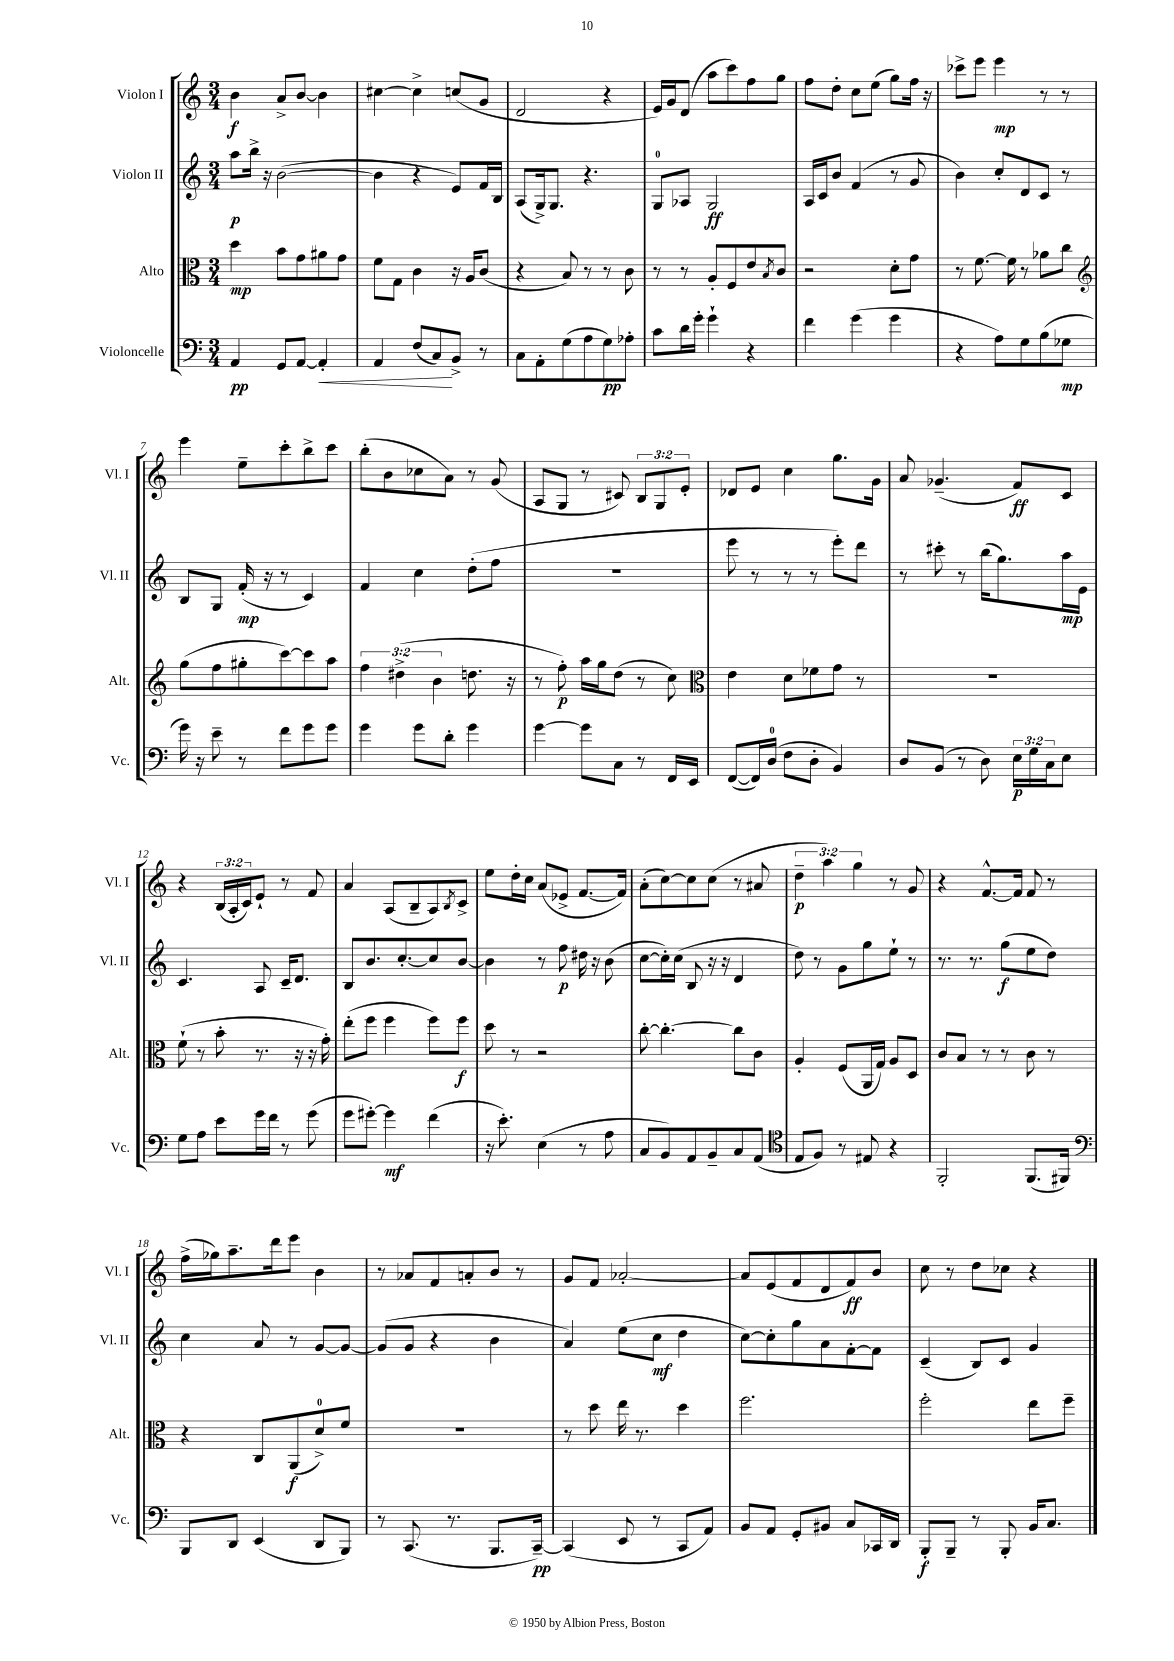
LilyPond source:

<<
\new StaffGroup <<
\new Staff = "s0" \with { instrumentName = "Violon I" shortInstrumentName = "Vl. I" } {
    \clef treble \key c \major \numericTimeSignature \time 3/4 \override Staff.TupletNumber.text = #tuplet-number::calc-fraction-text
    b'4\f a'8-> b'8~ b'4 |
    cis''4~ cis''4-> c''8( g'8 |
    d'2 r4 |
    e'16) g'16 d'8( a''8 c'''8) f''8 g''8 |
    f''8 d''8-. c''8 e''8( g''8) f''16 r16 |
    ces'''8-> e'''8 e'''4\mp r8 r8 |
    e'''4 e''8-- c'''8-. b''8-> c'''8 |
    b''8-.( b'8 ces''8 a'8) r8 g'8( |
    a8 g8 r8 cis'8) \tuplet 3/2 { b8 g8 e'8-. } |
    des'8 e'8 c''4 g''8. g'16 |
    a'8 ges'4.--( f'8\ff) c'8 |
    r4 \tuplet 3/2 { b16( a16-. c'16) } e'8-! r8 f'8 |
    a'4 a8( b8-- a8) \acciaccatura { b8 } c'8-> |
    e''8 d''16-. c''16 a'8( ees'8-> f'8.~ f'16) |
    a'8-.( c''8~) c''8 c''8( r8 ais'8 |
    \tuplet 3/2 { d''4--\p a''4) g''4 } r8 g'8 |
    r4 f'8.~-^ f'16 f'8 r8 |
    f''16->( ges''16) a''8.-- d'''16 e'''8 b'4 |
    r8 aes'8 f'8 a'8-. b'8 r8 |
    g'8 f'8 aes'2~-. |
    aes'8 e'8( f'8 d'8 f'8\ff) b'8 |
    c''8 r8 d''8 ces''8 r4 \bar "|." |
}
\new Staff = "s1" \with { instrumentName = "Violon II" shortInstrumentName = "Vl. II" } {
    \clef treble \key c \major \numericTimeSignature \time 3/4
    a''8\p b''16-> r16 b'2~( |
    b'4 r4 e'8) f'16 b16 |
    a8( g16->) g8. r4. |
    g8-0 aes8 g2\ff |
    a16 c'16 b'8 f'4( r8 g'8 |
    b'4) c''8-. d'8 c'8 r8 |
    b8 g8 f'16-.\mp( r16 r8 c'4) |
    f'4 c''4 d''8-.( f''8 |
    R2. |
    e'''8 r8 r8 r8 e'''8-.) d'''8 |
    r8 cis'''8-. r8 b''16( g''8.) a''16\mp e'16 |
    c'4. a8 c'16-- d'8. |
    b8 b'8. c''8.~-. c''8 b'8~ |
    b'4 r8 f''8\p dis''16 r16 b'8( |
    c''8~ c''16-.) c''16( b8 r16 r16 d'4 |
    d''8) r8 g'8 g''8 e''8-! r8 |
    r8. r8. g''8\f( e''8 d''8) |
    c''4 a'8 r8 g'8~ g'8~ |
    g'8( g'8 r4 b'4 |
    a'4) e''8( c''8\mf d''4 |
    c''8~) c''8-. g''8 a'8 f'8~-. f'8 |
    c'4--( b8) c'8 g'4 \bar "|." |
}
\new Staff = "s2" \with { instrumentName = "Alto" shortInstrumentName = "Alt." } {
    \clef alto \key c \major \numericTimeSignature \time 3/4 \override Staff.TupletNumber.text = #tuplet-number::calc-fraction-text
    d''4\mp b'8 g'8 ais'8 g'8 |
    f'8 g8 c'4 r16 a16 c'8( |
    r4 b8) r8 r8 c'8 |
    r8 r8 a8-. f8 e'8 \acciaccatura { b8 } c'8 |
    r2 d'8-. g'8 |
    r8 f'8.~ f'16 r8 aes'8 c''8 |
    \clef treble g''8( f''8 gis''8-. c'''8~) c'''8 a''8 |
    \tuplet 3/2 { f''4 dis''4->( b'4 } d''8. r16 |
    r8 f''8-.\p) a''16 g''16 d''8( r8 c''8) |
    \clef alto e'4 d'8 fes'8 g'8 r8 |
    R2. |
    f'8-!( r8 b'8-. r8. r16 r16 g'16-.) |
    e''8-.( f''8 f''4 f''8) f''8\f |
    d''8 r8 r2 |
    c''8~-. c''4.~-. c''8 c'8 |
    a4-. f8( a,16 g16) a8 d8 |
    c'8 b8 r8 r8 c'8 r8 |
    r4 c8 a,8\f( d'8-0->) f'8 |
    R2. |
    r8 d''8 e''16 r8. d''4 |
    f''2. |
    f''2-. e''8 f''8-- \bar "|." |
}
\new Staff = "s3" \with { instrumentName = "Violoncelle" shortInstrumentName = "Vc." } {
    \clef bass \key c \major \numericTimeSignature \time 3/4 \override Staff.TupletNumber.text = #tuplet-number::calc-fraction-text
    a,4\pp g,8 a,8~ a,4-.\< |
    a,4 f8( c8\!) b,8-> r8 |
    c8 a,8-. g8( a8 g8\pp) aes8-. |
    c'8 d'16 g'16-. g'4-! r4 |
    f'4 g'4( g'4 |
    r4 a8) g8 b8( ges8\mp |
    g'16) r16 e'8-- r8 f'8 g'8 g'8 |
    g'4 g'8 d'8-. g'4 |
    g'4~ g'8 c8 r8 f,16 e,16 |
    f,8~( f,16) d16-0( f8 d8-. b,4) |
    d8 b,8( r8 d8) \tuplet 3/2 { e16\p g16 c16 } e8 |
    g8 a8 e'8 g'16 f'16 r8 g'8( |
    g'8 gis'8~-.) gis'4\mf f'4( |
    r16 e'8.-.) e4( r8 a8 |
    c8 b,8) a,8 b,8-- c8 a,8( |
    \clef tenor e8 f8) r8 eis8 r4 |
    f,2-. f,8.( fis,16) |
    \clef bass b,,8 d,8 e,4( d,8 b,,8) |
    r8 c,8.( r8. b,,8. c,16~--\pp) |
    c,4( e,8 r8 c,8 a,8) |
    b,8 a,8 g,8-. bis,8 c8 ces,16 d,16 |
    b,,8-.\f b,,8-- r8 b,,8-. b,16 c8. \bar "|." |
}
>>
>>
